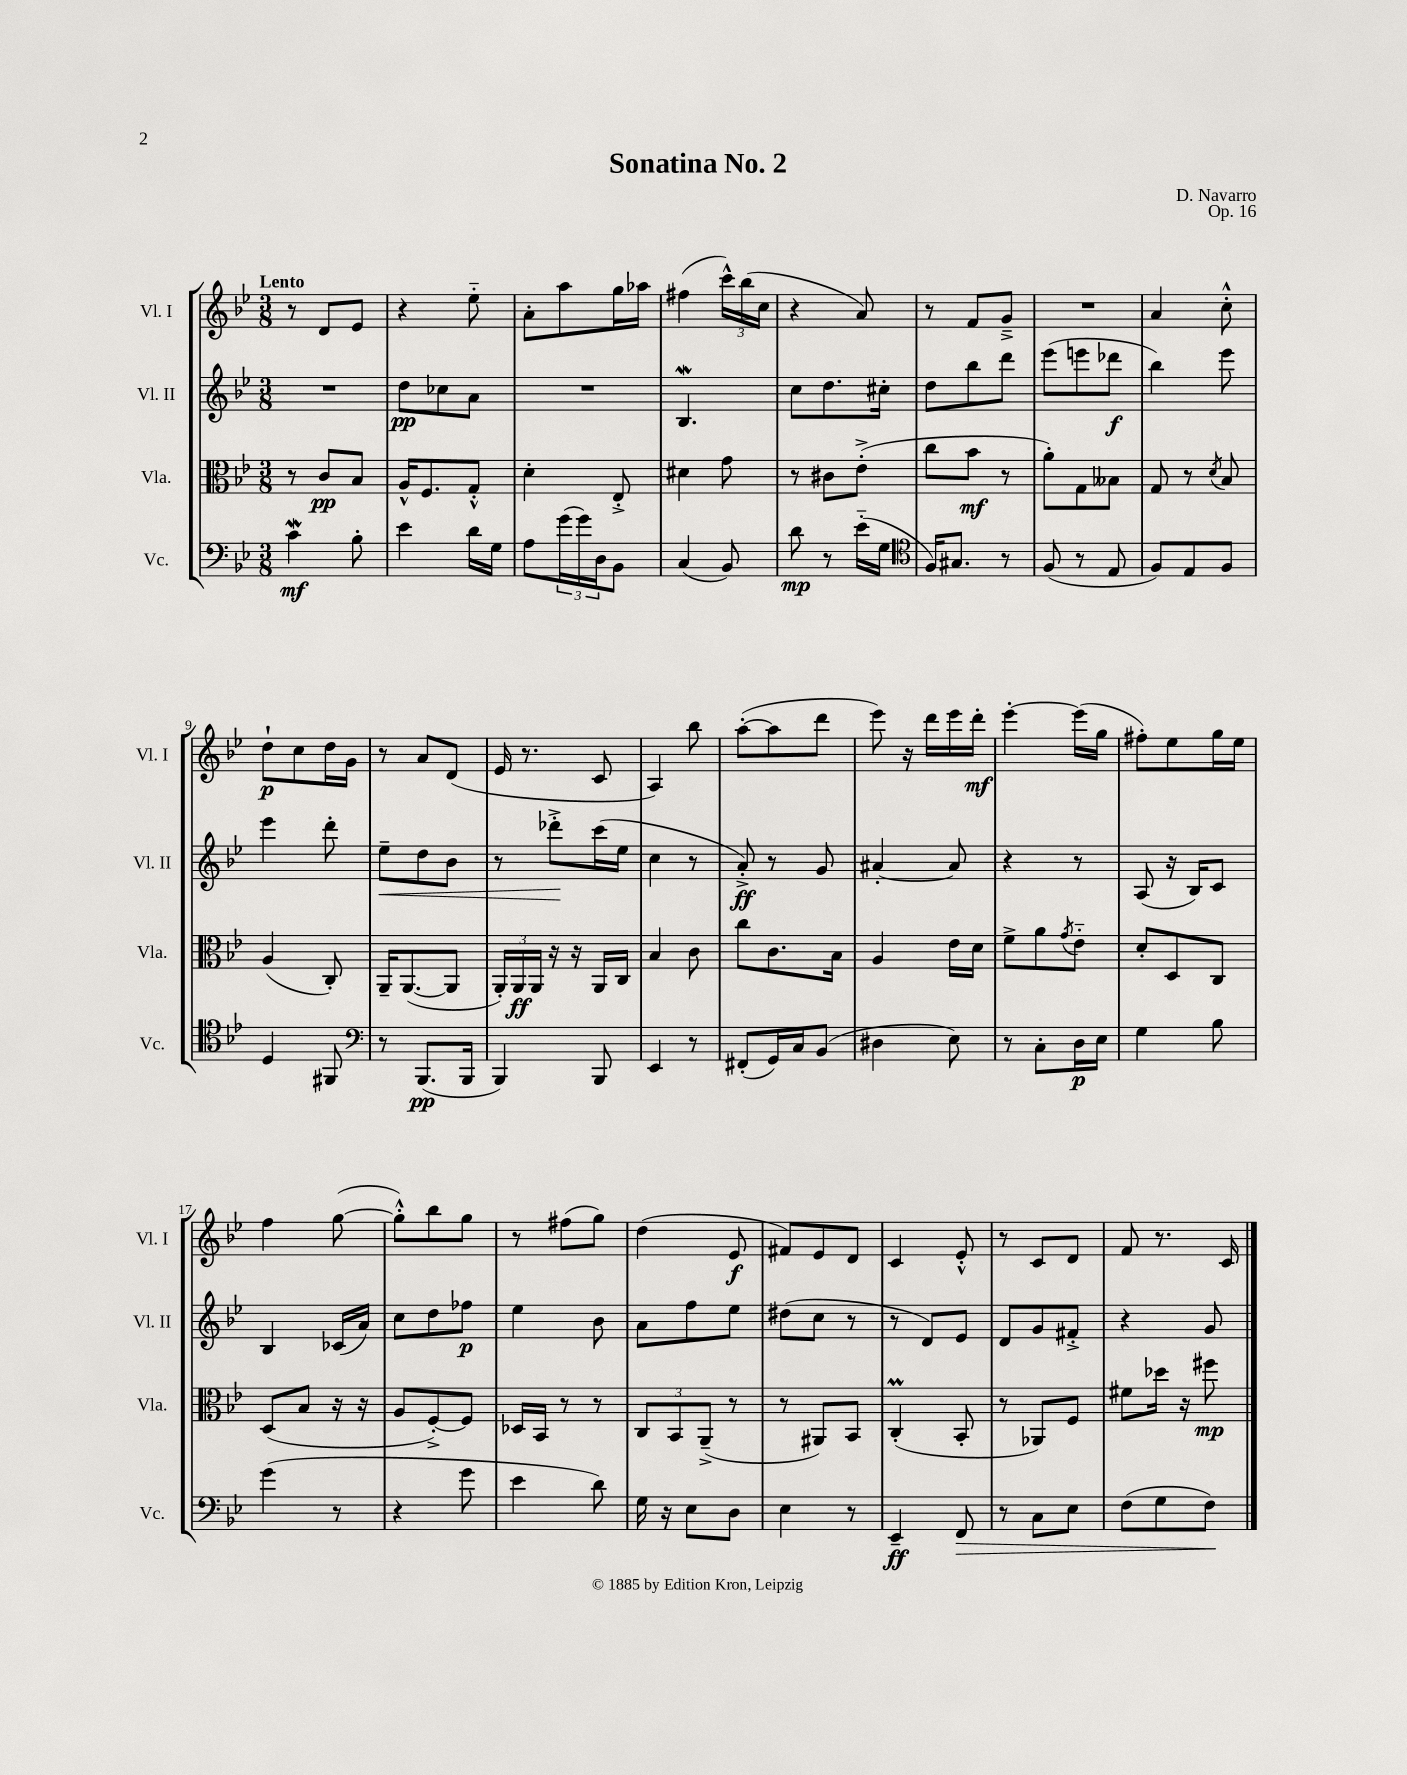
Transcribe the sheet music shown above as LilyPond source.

\header { title = "Sonatina No. 2" composer = "D. Navarro" opus = "Op. 16" }
<<
\new StaffGroup <<
\new Staff = "s0" \with { instrumentName = "Vl. I" shortInstrumentName = "Vl. I" } {
    \clef treble \key bes \major \numericTimeSignature \time 3/8 \tempo "Lento"
    r8 d'8 ees'8 |
    r4 ees''8-_ |
    a'8-. a''8 g''16 aes''16 |
    fis''4( \tuplet 3/2 { c'''16-^) bes''16( c''16 } |
    r4 a'8) |
    r8 f'8 g'8---> |
    R4. |
    a'4 c''8-.-^ |
    d''8-!\p c''8 d''16 g'16 |
    r8 a'8 d'8( |
    ees'16 r8. c'8 |
    a4) bes''8 |
    a''8~-.( a''8 d'''8 |
    ees'''8) r16 d'''16 ees'''16 d'''16-.\mf |
    ees'''4~-. ees'''16( g''16 |
    fis''8-.) ees''8 g''16 ees''16 |
    f''4 g''8~( |
    g''8-.-^) bes''8 g''8 |
    r8 fis''8( g''8) |
    d''4( ees'8\f |
    fis'8) ees'8 d'8 |
    c'4 ees'8-.-^ |
    r8 c'8 d'8 |
    f'8 r8. c'16 \bar "|." |
}
\new Staff = "s1" \with { instrumentName = "Vl. II" shortInstrumentName = "Vl. II" } {
    \clef treble \key bes \major \numericTimeSignature \time 3/8
    R4. |
    d''8\pp ces''8 a'8 |
    R4. |
    bes4.\mordent |
    c''8 d''8. cis''16-. |
    d''8 bes''8 d'''8 |
    ees'''8( e'''8 des'''8\f |
    bes''4) ees'''8 |
    ees'''4 d'''8-. |
    ees''8--\< d''8 bes'8 |
    r8 des'''8-.->\! c'''16( ees''16 |
    c''4 r8 |
    a'8-.->\ff) r8 g'8 |
    ais'4~-. ais'8 |
    r4 r8 |
    a8( r16 bes16) c'8 |
    bes4 ces'16( a'16) |
    c''8 d''8 fes''8\p |
    ees''4 bes'8 |
    a'8 f''8 ees''8 |
    dis''8( c''8 r8 |
    r8 d'8) ees'8 |
    d'8 g'8 fis'8-.-> |
    r4 g'8 \bar "|." |
}
\new Staff = "s2" \with { instrumentName = "Vla." shortInstrumentName = "Vla." } {
    \clef alto \key bes \major \numericTimeSignature \time 3/8
    r8 c'8\pp bes8 |
    a16-^ f8. g8-.-^ |
    d'4-. ees8-.-> |
    dis'4 g'8 |
    r8 cis'8 ees'8-.->( |
    c''8 bes'8\mf r8 |
    a'8-.) g8 beses8 |
    g8 r8 \acciaccatura { d'8 } bes8 |
    a4( c8-.) |
    a,16-- a,8.~( a,8 |
    \tuplet 3/2 { a,16-.) a,16\ff a,16 } r16 r16 a,16 c16 |
    bes4 c'8 |
    c''8 c'8. bes16 |
    a4 ees'16 d'16 |
    f'8-> a'8 \acciaccatura { g'8 } ees'8-_ |
    d'8-. d8 c8 |
    d8( bes8 r16 r16 |
    a8 f8~-.->) f8 |
    des16 bes,16 r8 r8 |
    \tuplet 3/2 { c8 bes,8 a,8--->( } r8 |
    r8 ais,8) bes,8 |
    c4-.\prall( bes,8-. |
    r8 aes,8) f8 |
    fis'8 des''16 r16 fis''8\mp \bar "|." |
}
\new Staff = "s3" \with { instrumentName = "Vc." shortInstrumentName = "Vc." } {
    \clef bass \key bes \major \numericTimeSignature \time 3/8
    c'4\mordent\mf bes8-. |
    ees'4 d'16 g16 |
    a8 \tuplet 3/2 { g'16( g'16) d16 } bes,8 |
    c4( bes,8) |
    d'8\mp r8 ees'16-_( g16 |
    \clef tenor f16) gis8. r8 |
    f8( r8 ees8 |
    f8) ees8 f8 |
    d4 fis,8 |
    \clef bass r8 bes,,8.\pp( bes,,16 |
    bes,,4) bes,,8 |
    ees,4 r8 |
    fis,8-.( g,16) c16 bes,8( |
    dis4 ees8) |
    r8 c8-. d16\p ees16 |
    g4 bes8 |
    g'4( r8 |
    r4 g'8 |
    ees'4 d'8) |
    g16 r16 ees8 d8 |
    ees4 r8 |
    ees,4--\ff f,8\> |
    r8 c8 ees8 |
    f8( g8 f8\!) \bar "|." |
}
>>
>>
